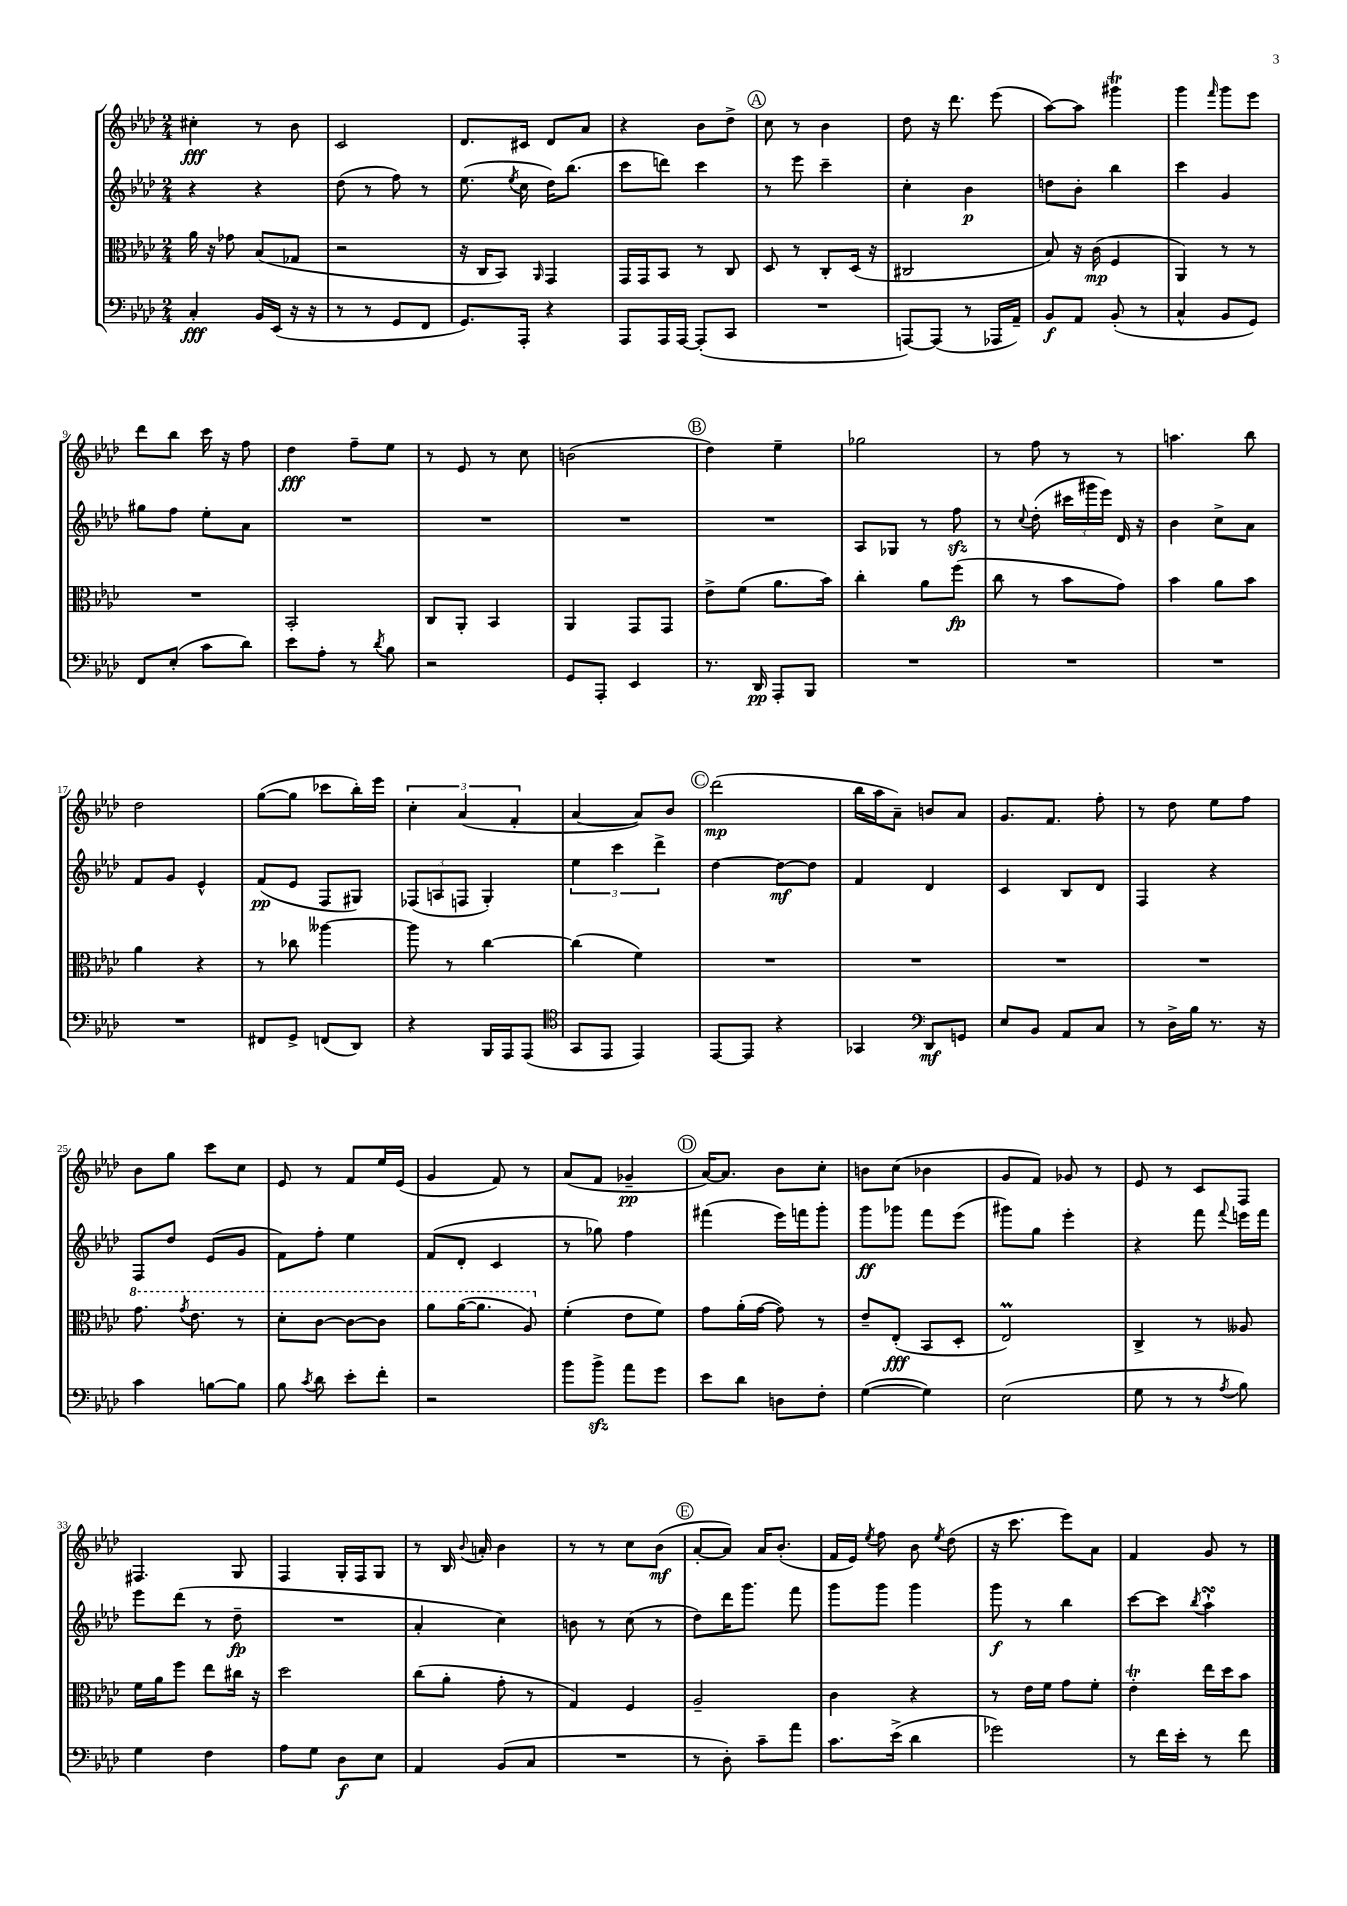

**kern	**kern	**kern	**kern
*staff4	*staff3	*staff2	*staff1
*clefF4	*clefC3	*clefG2	*clefG2
*k[b-e-a-d-]	*k[b-e-a-d-]	*k[b-e-a-d-]	*k[b-e-a-d-]
*M2/4	*M2/4	*M2/4	*M2/4
4C'/	16a-\	4r	4cc#'\
.	16r	.	.
.	8g-\	.	.
16BB-/LL	(8B-/L	4r	8r
(16EE-/JJ	.	.	.
16r	8G-/J	.	8b-\
16r	.	.	.
=	=	=	=
8r	2r	(8dd-\	2c/
8r	.	8r	.
8GG/L	.	8ff\)	.
8FF/J	.	8r	.
=	=	=	=
8.GG/L)	16r	(8.ee-\	8.d-/L
.	16C/LK	.	.
.	8BB-/J)	.	.
.	.	8qee-/	.
16AAA-'/Jk	.	16cc\	16c#/Jk
.	16qqAA-/	.	.
4r	4GG/	16dd-\LK)	8d-/L
.	.	(8.bb-\J	.
.	.	.	8a-/J
=	=	=	=
8AAA-/L	16GG/LL	8ccc\L	4r
.	16GG/J	.	.
16AAA-/L	8BB-/J	8ddd\J)	.
[16AAA-/JJ	.	.	.
(8AAA-'/]L	8r	4ccc\	8b-\L
8CC/J	8C/	.	8dd-^\J
=	=	=	=
2r	8D-/	8r	8cc\
.	8r	8eee-\	8r
.	8C'/L	4ccc~\	4b-\
.	(16D-/Jk	.	.
.	16r	.	.
=	=	=	=
[8AAA/L)	2C#/	4cc'\	8dd-\
(8AAA/]J	.	.	16r
.	.	.	8.ddd-\
8r	.	4b-\	.
16AAA-/LL	.	.	(8eee-\
16AA-~/JJ)	.	.	.
=	=	=	=
8BB-/L	8B-/)	8dd\L	[8aa-\L)
8AA-/J	16r	8b-'\J	8aa-\]J
.	(16c\	.	.
(8BB-'/	4F/	4bb-\	4ggg#\
8r	.	.	.
=	=	=	=
4C^^/	4AA-/)	4ccc\	4ggg\
.	.	.	16qqfff/
8BB-/L	8r	4g/	8ggg\L
8GG/J)	8r	.	8eee-\J
=	=	=	=
8FF/L	2r	8gg#\L	8ddd-\L
(8E-'/J	.	8ff\J	8bb-\J
8c\L	.	8ee-'\L	16ccc\
.	.	.	16r
8d-\J)	.	8a-\J	8ff\
=	=	=	=
8e-\L	2BB-'/	2r	4dd-\
8A-'\J	.	.	.
8r	.	.	8ff~\L
8qd-/	.	.	.
8B-\	.	.	8ee-\J
=	=	=	=
2r	8C/L	2r	8r
.	8AA-'/J	.	8e-/
.	4BB-/	.	8r
.	.	.	8cc\
=	=	=	=
8GG/L	4AA-/	2r	(2b\
8AAA-'/J	.	.	.
4EE-/	8GG/L	.	.
.	8GG/J	.	.
=	=	=	=
8.r	8e-^\L	2r	4dd-\)
.	(8f\J	.	.
16DD-/	.	.	.
8AAA-'/L	8.a-\L	.	4ee-~\
8BBB-/J	.	.	.
.	16b-\Jk)	.	.
=	=	=	=
2r	4cc'\	8A-/L	2gg-\
.	.	8G-/J	.
.	8a-\L	8r	.
.	(8ff\J	8ff\	.
=	=	=	=
2r	8cc\	8r	8r
.	.	8qqcc/	.
.	8r	(8dd-'\	8ff\
.	8b-\L	24ccc#\LL	8r
.	.	24ggg#\	.
.	.	24eee-\JJ)	.
.	8g\J)	16d-/	8r
.	.	16r	.
=	=	=	=
2r	4b-\	4b-\	4.aa\
.	8a-\L	8cc^\L	.
.	8b-\J	8a-\J	8bb-\
=	=	=	=
2r	4a-\	8f/L	2dd-\
.	.	8g/J	.
.	4r	4e-^^/	.
=	=	=	=
8FF#/L	8r	(8f/L	([8gg\L
8GG^/J	8cc-\	8e-/J	8gg\]J
(8FF/L	[4aa--\	8F/L	8ccc-\L
8DD-/J)	.	8G#/J)	16bb-'\L)
.	.	.	16eee-\JJ
=	=	=	=
4r	8aa--\]	(12F-/L	6cc'\
.	.	12A/	.
.	8r	.	.
.	.	12F/J	(6a-/
16BBB-/LL	[4cc\	4G'/)	.
16AAA-/J	.	.	.
.	.	.	6f'/
(8AAA-/J	.	.	.
=	=	=	=
*clefC4	*	*	*
8GG/L	(4cc\]	6ee-\	[4a-/
8EE-/J	.	.	.
.	.	6ccc\	.
4EE-/)	4f\)	.	8a-/]L)
.	.	6ddd-^\	.
.	.	.	8b-/J
=	=	=	=
[8EE-/L	2r	[4dd-\	(2ddd-\
8EE-/]J	.	.	.
4r	.	8dd-\_L	.
.	.	8dd-\]J	.
=	=	=	=
4GG-/	2r	4f/	16bb-\LL
.	.	.	16aa-\J
.	.	.	8a-~\J)
*clefF4	*	*	*
8DD-/L	.	4d-/	8b/L
8GG/J	.	.	8a-/J
=	=	=	=
8E-/L	2r	4c/	8.g/L
8BB-/J	.	.	.
.	.	.	8.f/J
8AA-/L	.	8B-/L	.
8C/J	.	8d-/J	8ff'\
=	=	=	=
8r	2r	4F/	8r
16D-^\LL	.	.	8dd-\
16B-\JJ	.	.	.
8.r	.	4r	8ee-\L
.	.	.	8ff\J
16r	.	.	.
=	=	=	=
4c\	8.gg\	8F/L	8b-\L
.	.	8dd-/J	8gg\J
.	8qgg/	.	.
.	8.ee-\	.	.
[8B\L	.	(8e-/L	8ccc\L
8B\]J	8r	8g/J	8cc\J
=	=	=	=
8B-\	8dd-'\L	8f\L)	8e-/
8qc/	.	.	.
8d-\	[8cc\J	8ff'\J	8r
8e-'\L	8cc\_L	4ee-\	8f/L
8f'\J	8cc\]J	.	16ee-/L
.	.	.	(16e-/JJ
=	=	=	=
2r	8aa-\L	(8f/L	4g/
.	([16aa-\K	8d-'/J	.
.	8.aa-\]J	.	.
.	.	4c/	8f/)
.	8a-/)	.	8r
=	=	=	=
8b-\L	(4f'\	8r	(8a-/L
8b-^\J	.	8gg-\)	8f/J
8a-\L	8e-\L	4ff\	4g-~/
8g\J	8f\J)	.	.
=	=	=	=
8e-\L	8g\L	(4fff#\	[16a-/LK)
.	.	.	8.a-/]J
8d-\J	(16a-'\L	.	.
.	[16g\JJ	.	.
8D\L	8g\])	16eee-\LL)	8b-\L
.	.	16fff\J	.
8F'\J	8r	8ggg'\J	8cc'\J
=	=	=	=
([4G\	8e-~/L	8ggg\L	8b\L
.	(8E-'/J	8ggg-\J	(8cc\J
4G\])	8BB-/L	8fff\L	4b-\
.	8D-'/J	(8eee-\J	.
=	=	=	=
(2E-\	2E-/)	8ggg#\L)	8g/L
.	.	8gg\J	8f/J)
.	.	4eee-'\	8g-/
.	.	.	8r
=	=	=	=
8G\	4C^/	4r	8e-/
8r	.	.	8r
8r	8r	8fff\	8c/L
8qA-/	.	8qqfff/	.
8B-\)	8A--/	16eee\LL	8F/J
.	.	16fff\JJ	.
=	=	=	=
4G\	16f\LL	8eee-\L	4.F#/
.	16a-\J	.	.
.	8ff\J	(8ddd-\J	.
4F\	8ee-\L	8r	.
.	16cc#\Jk	8dd-~\	8G/
.	16r	.	.
=	=	=	=
8A-\L	2dd-\	2r	4F/
8G\J	.	.	.
8D-\L	.	.	16G'/LL
.	.	.	16F/J
8E-\J	.	.	8G/J
=	=	=	=
4AA-/	(8cc\L	4a-'/	8r
.	8a-'\J	.	16B-/
.	.	.	8qqb-/
.	.	.	16a'/
(8BB-/L	8g'\	4cc\)	4b-\
8C/J	8r	.	.
=	=	=	=
2r	4G/)	8b\	8r
.	.	8r	8r
.	4F/	(8cc\	8cc\L
.	.	8r	(8b-\J
=	=	=	=
8r	2A-~/	8dd-\L)	[8a-'/L
8D-'\)	.	16ddd-\K	8a-/]J)
.	.	8.ggg\J	.
8c~\L	.	.	16a-/LK
.	.	.	(8.b-'/J
8a-\J	.	8fff\	.
=	=	=	=
8.c\L	4c\	8ggg\L	16f/LL
.	.	.	16e-/JJ)
.	.	.	8qee-/
.	.	8ggg\J	8ff\
(16e-^\Jk	.	.	.
4d-\	4r	4ggg\	8b-\
.	.	.	8qee-/
.	.	.	(8dd-\
=	=	=	=
2g-\)	8r	8ggg\	16r
.	.	.	8.ccc\
.	16e-\LL	8r	.
.	16f\JJ	.	.
.	8g\L	4bb-\	8eee-\L)
.	8f'\J	.	8a-\J
=	=	=	=
8r	4e-'\	[8ccc\L	4f/
16f\LL	.	8ccc\]J	.
16e-'\JJ	.	.	.
.	.	8qbb-/	.
8r	16ee-\LL	4aa-`\	8g/
.	16dd-\J	.	.
8f\	8b-\J	.	8r
==	==	==	==
*-	*-	*-	*-
